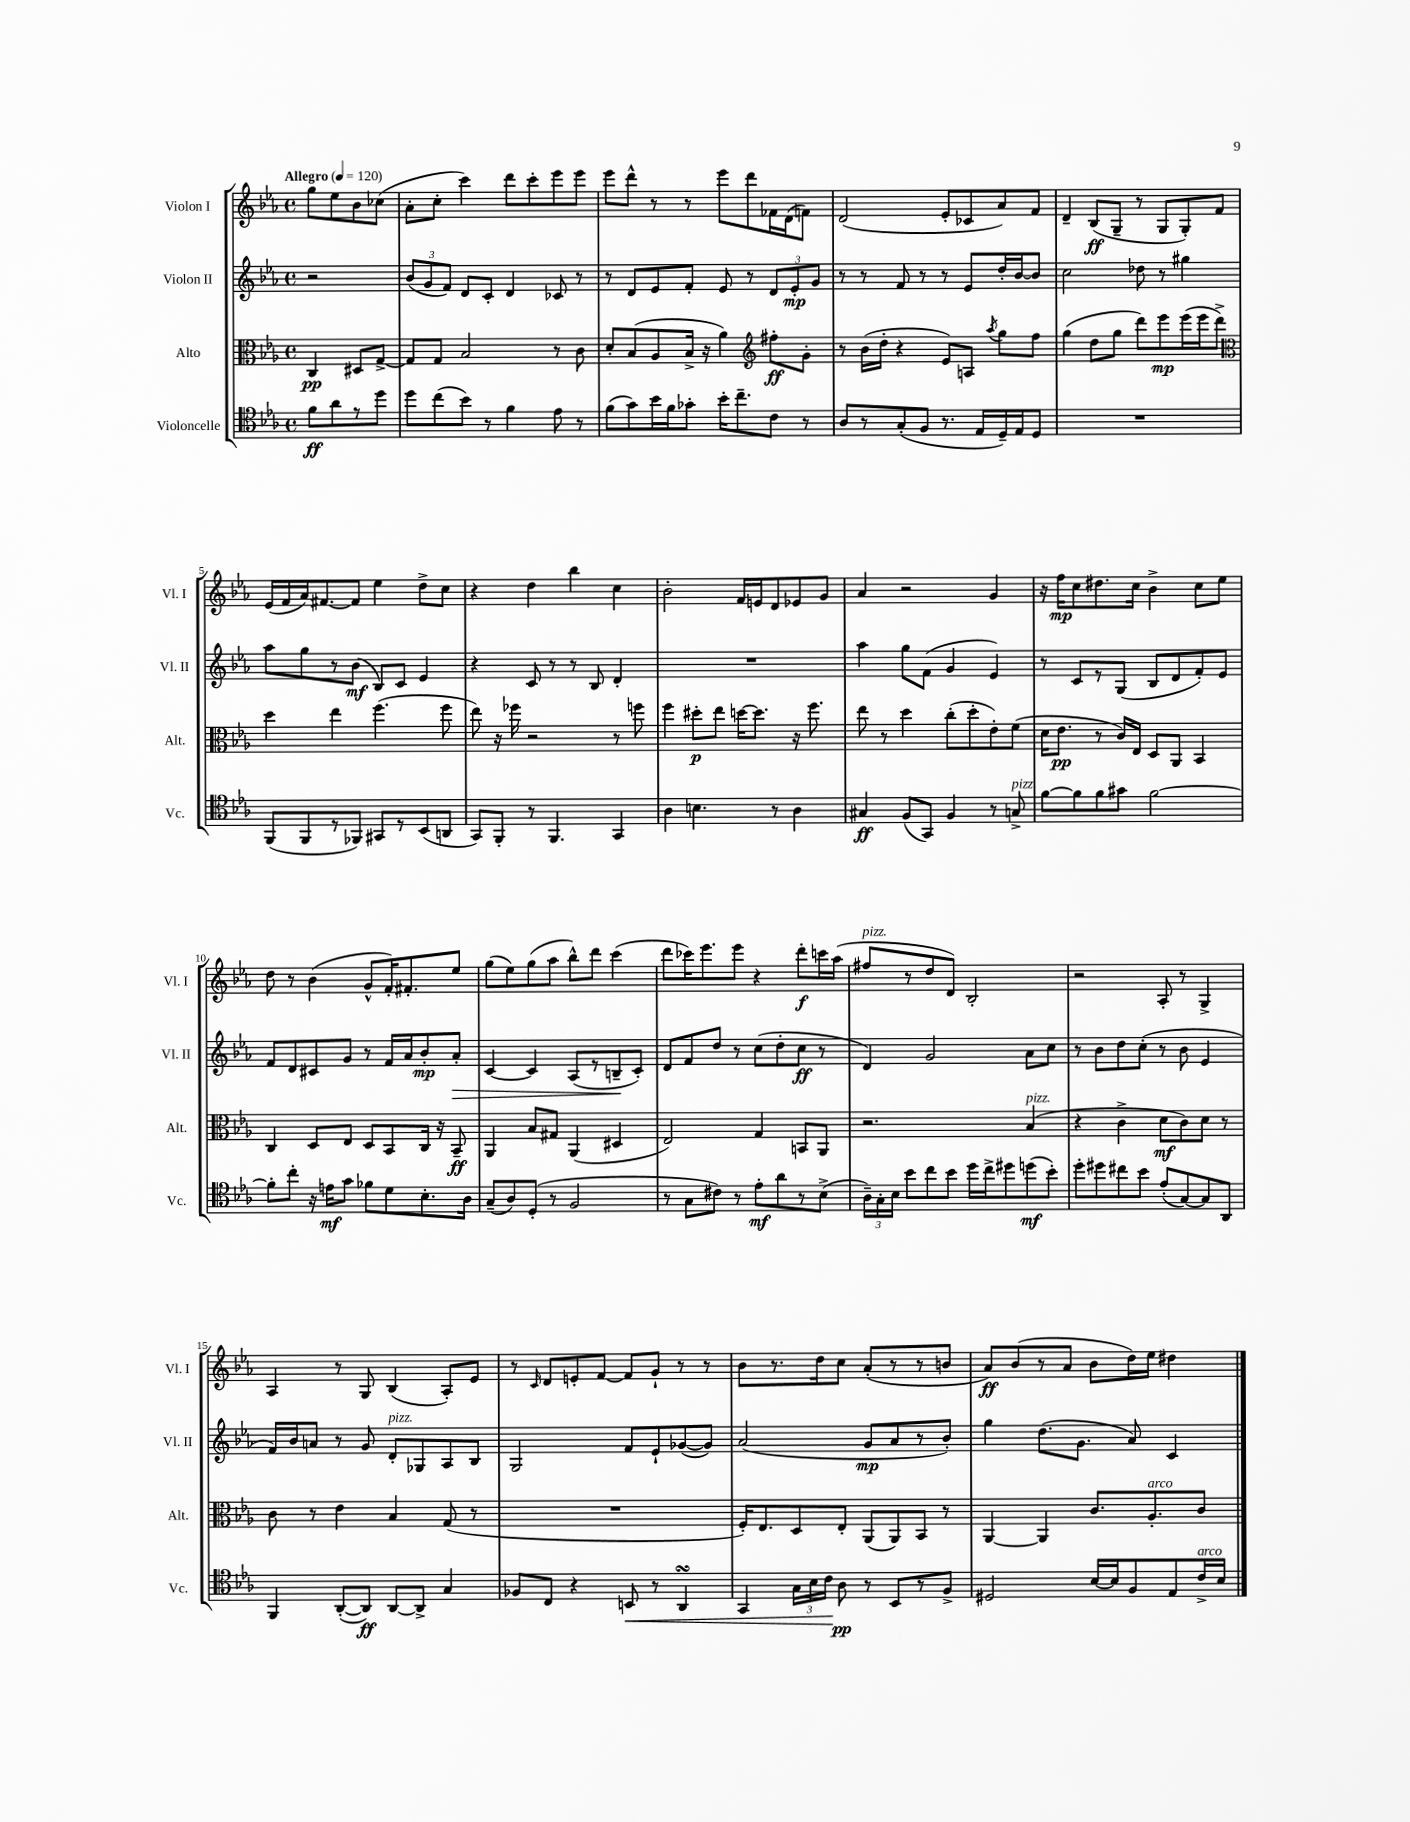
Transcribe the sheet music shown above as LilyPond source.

<<
\new StaffGroup <<
\new Staff = "s0" \with { instrumentName = "Violon I" shortInstrumentName = "Vl. I" } {
    \clef treble \key ees \major \defaultTimeSignature \time 4/4 \partial 2 \tempo "Allegro" 4 = 120
    \autoBeamOff g''8[ ees''8 bes'8 ces''8]( |
    aes'8[-. c''8]-. c'''4) d'''8[ c'''8-. ees'''8 ees'''8] |
    ees'''8[ d'''8]-^ r8 r8 ees'''8[ d'''8 fes'16 d'16( f'8]) |
    d'2( ees'8[-. ces'8 aes'8) f'8] |
    d'4-- bes8[\ff( g8]-- r8 g8[ g8-.) f'8] |
    ees'16[( f'16 aes'16) fis'8.~ fis'8] ees''4 d''8[-> c''8] |
    r4 d''4 bes''4 c''4 |
    bes'2-. f'16[ e'16 d'8 ees'8 g'8] |
    aes'4 r2 g'4 |
    r16 f''16[\mp c''8 dis''8. c''16] bes'4-> c''8[ ees''8] |
    d''8 r8 bes'4( g'8[-^ f'16-.) fis'8.-. ees''8] |
    g''8[( ees''8) g''8( aes''8] bes''8[-^) d'''8] c'''4( |
    d'''8[ ces'''16) ees'''8. ees'''8] r4 d'''8[-.\f c'''16 aes''16]( |
    fis''8[^\markup { \italic "pizz." } r8 d''8 d'8]) bes2-. |
    r2 aes8-. r8 g4-> |
    aes4 r8 g8 bes4( aes8[-.) ees'8] |
    r8 \grace { c'16 } d'8[ e'8-. f'8]~ f'8[ g'8]-! r8 r8 |
    bes'8[ r8. d''16 c''8] aes'8[-.( r8 r8 b'8] |
    aes'8[\ff) bes'8( r8 aes'8] bes'8[ d''16) ees''16] dis''4 \bar "|." |
}
\new Staff = "s1" \with { instrumentName = "Violon II" shortInstrumentName = "Vl. II" } {
    \clef treble \key ees \major \defaultTimeSignature \time 4/4 \partial 2
    \autoBeamOff r2 |
    \tuplet 3/2 { bes'8[( g'8 f'8]) } d'8[ c'8]-. d'4 ces'8 r8 |
    r8 d'8[ ees'8 f'8]-. ees'8 r8 \tuplet 3/2 { d'8[ ees'8-.\mp g'8] } |
    r8 r8 f'8 r8 r8 ees'8[ d''16-. bes'16~ bes'8] |
    c''2 des''8 r8 gis''4 |
    aes''8[ g''8 r8 bes'8]\mf( bes8[) c'8] ees'4 |
    r4 c'8 r8 r8 bes8 d'4-. |
    R1 |
    aes''4 g''8[ f'8]( g'4 ees'4) |
    r8 c'8[ r8 g8]( bes8[ d'8 f'8-.) ees'8] |
    f'8[ d'8 cis'8 g'8] r8 f'16[ aes'16 bes'8-.\mp aes'8]-.\> |
    c'4~ c'4 aes8[( r8 b8--\! c'8]-.) |
    d'8[ f'8 d''8] r8 c''8[( d''8-. c''8]\ff r8 |
    d'4) g'2 aes'8[ c''8] |
    r8 bes'8[ d''8 c''8]-.( r8 bes'8 ees'4 |
    f'16[) bes'16 a'8] r8 g'8 d'8[-.^\markup { \italic "pizz." } ges8 aes8 bes8] |
    g2 f'8[ ees'8-! ges'8~( ges'8]) |
    aes'2( g'8[\mp aes'8 r8 bes'8]-.) |
    g''4 d''8.[( g'8.] aes'8) c'4 \bar "|." |
}
\new Staff = "s2" \with { instrumentName = "Alto" shortInstrumentName = "Alt." } {
    \clef alto \key ees \major \defaultTimeSignature \time 4/4 \partial 2
    \autoBeamOff c4\pp dis8[ g8]~-> |
    g8[ g8] bes2 r8 c'8 |
    d'8[-. bes8( aes8 bes16]-> r16 aes'4) \clef treble fis''8[-.\ff g'8]-. |
    r8 bes'16[( d''16]-. r4 ees'8[) a8] \acciaccatura { aes''8 } g''8[ f''8] |
    g''4( d''8[ g''8] d'''8[) ees'''8\mp ees'''16( ees'''16 d'''8]->) |
    \clef alto d''4 ees''4 f''4.( f''8 |
    ees''8) r16 fes''16 r2 r8 f''8 |
    f''4 dis''8[-.\p ees''8] d''16[~ d''8.] r16 f''8. |
    ees''8 r8 d''4 c''8[-.( d''8-. ees'8-.) f'8]( |
    d'16[ ees'8.]\pp r8 c'16[) ees16] d8[ aes,8] bes,4 |
    c4 d8[ ees8] d8[ bes,8 c16] r16 bes,8--\ff |
    aes,4 bes8[ gis8] aes,4( dis4 |
    ees2) g4 b,8[ aes,8] |
    r2. bes4^\markup { \italic "pizz." }( |
    r4 c'4-> d'8[\mf c'8) d'8] r8 |
    c'8 r8 ees'4 bes4 g8( r8 |
    R1 |
    f16[-.) ees8. d8 ees8]-. aes,8[( aes,8) bes,8] r8 |
    aes,4~ aes,4 c'8.[ aes8.-.^\markup { \italic "arco" } c'8] \bar "|." |
}
\new Staff = "s3" \with { instrumentName = "Violoncelle" shortInstrumentName = "Vc." } {
    \clef tenor \key ees \major \defaultTimeSignature \time 4/4 \partial 2
    \autoBeamOff f'8[\ff aes'8 r8 d''8] |
    d''8[ c''8( bes'8]) r8 f'4 ees'8 r8 |
    f'8[( g'8) bes'16 f'16 ges'8]-. bes'16[-. c''8.-- c'8] r8 |
    aes8[ r8 g8-.( f8] r8. ees16[ d16--) ees16 d8] |
    R1 |
    f,8[( f,8 r8 fes,8]) gis,8[ r8 bes,8( a,8] |
    g,8[) f,8]-. r8 f,4. g,4 |
    aes4 b4. r8 aes4 |
    gis4\ff f8[( g,8]) f4 r8 g8->^\markup { \italic "pizz." } |
    f'8[~ f'8 f'8 gis'8] f'2~ |
    f'8[-. c''8]-. r16 e'16[\mf g'8] fes'8[ d'8 bes8.-. aes16] |
    g8[--( aes8) d8]-.( r8 f2 |
    r8 g8[ cis'8]) r8 ees'8[-.\mf aes'8 r8 bes8]->( |
    \tuplet 3/2 { aes16[--) g16-. bes16] } bes'8[ c''8 bes'8] d''16[ c''16-> dis''8 d''8\mf( bes'8]-.) |
    d''8[-. dis''8 cis''8 bes'8] ees'8[-.( g8~) g8 aes,8] |
    f,4 aes,8[~-.( aes,8]\ff) aes,8[~ aes,8]-> g4 |
    fes8[ c8] r4 b,8\< r8 aes,4\turn |
    g,4 \tuplet 3/2 { g16[ bes16 c'16]\! } aes8\pp r8 bes,8[ r8 f8]-> |
    dis2 bes16[~ bes16 f8 ees8 c'16->^\markup { \italic "arco" } bes16] \bar "|." |
}
>>
>>
